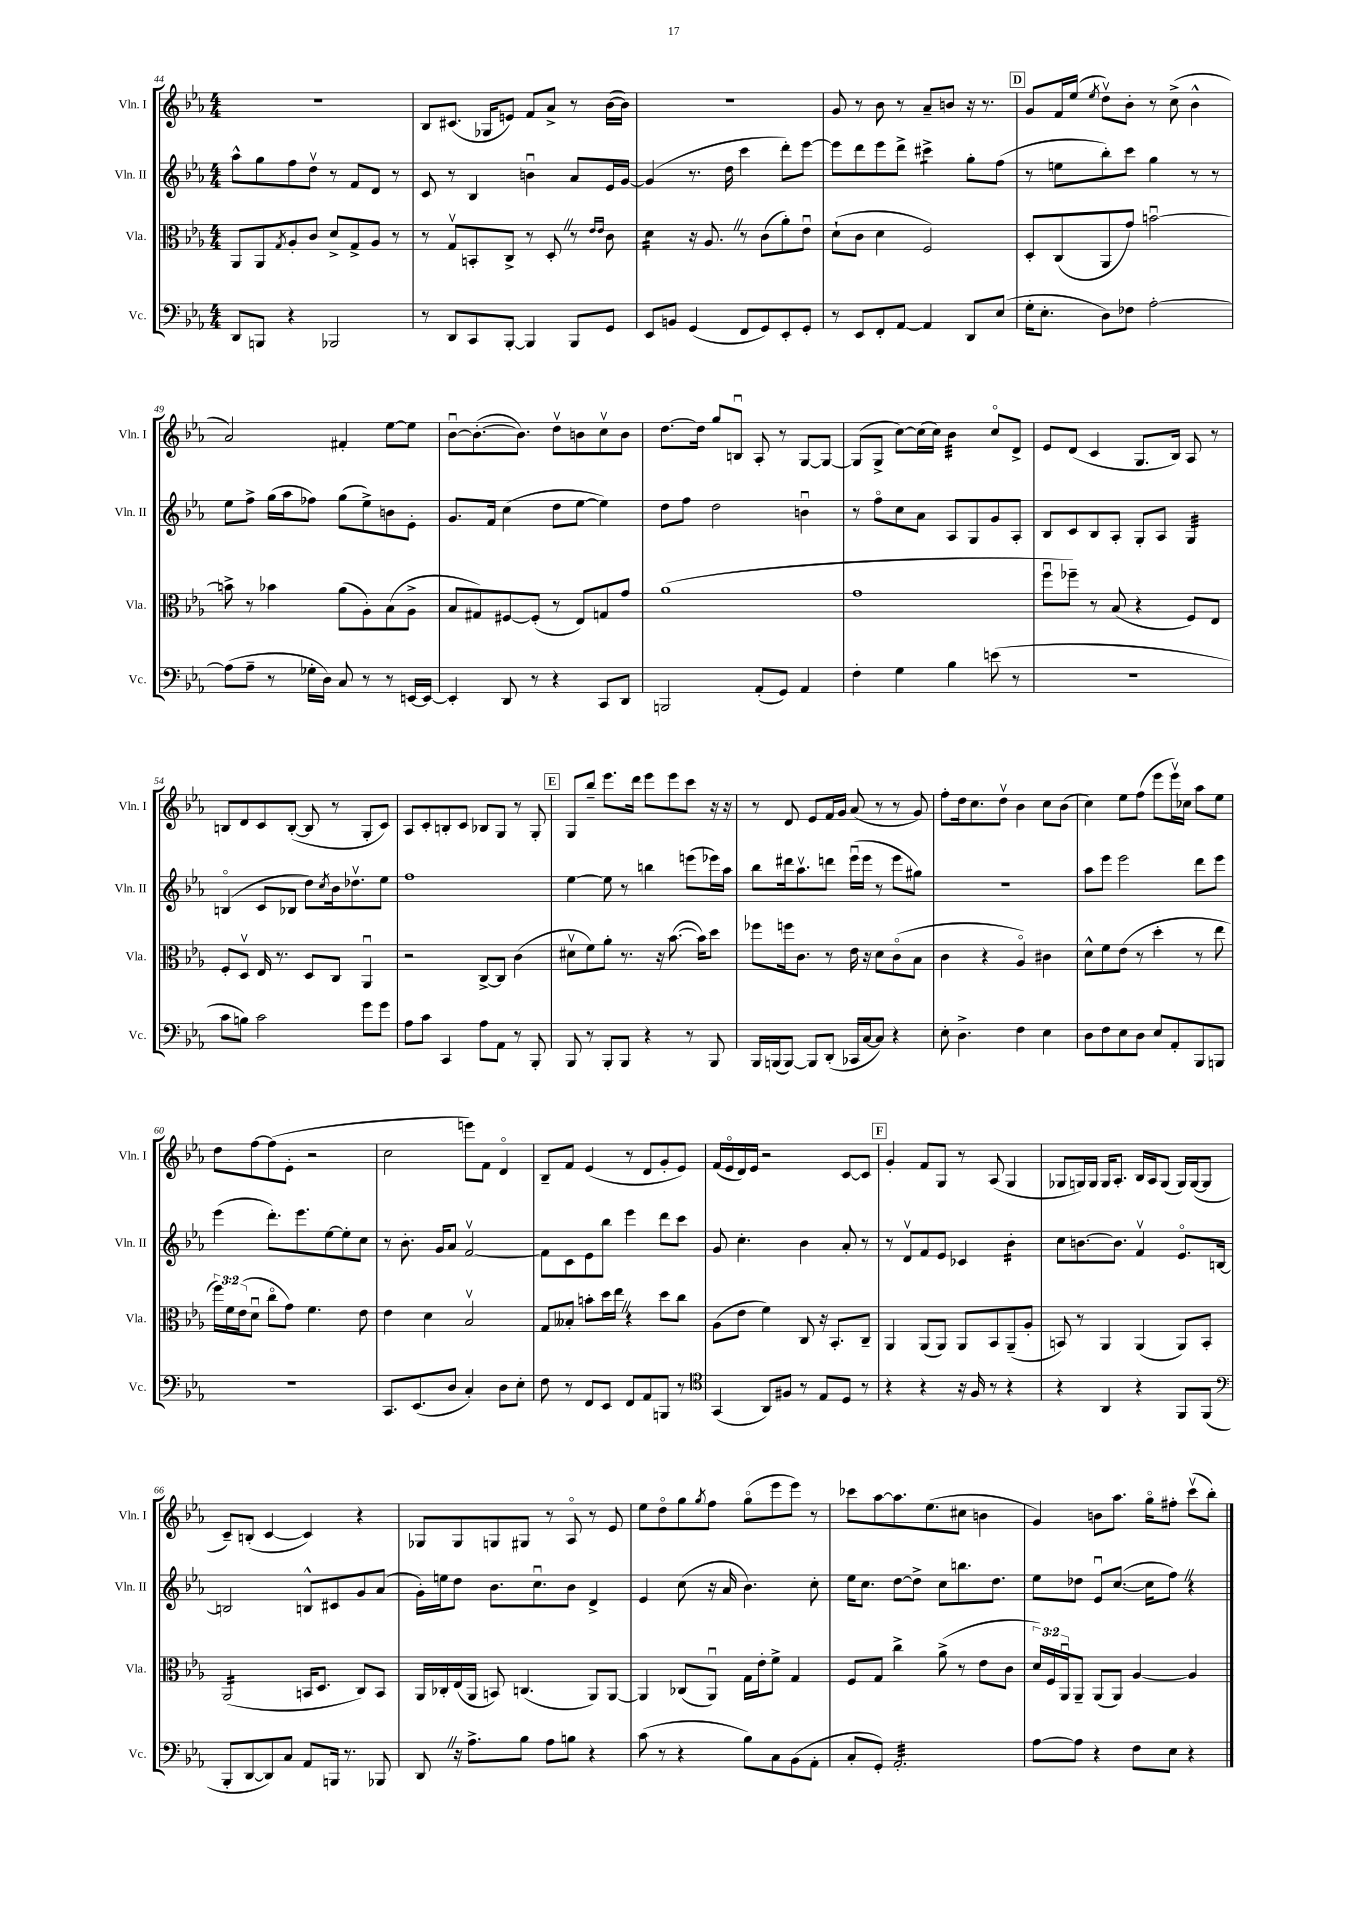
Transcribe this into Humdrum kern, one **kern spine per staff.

**kern	**kern	**kern	**kern
*staff4	*staff3	*staff2	*staff1
*clefF4	*clefC3	*clefG2	*clefG2
*k[b-e-a-]	*k[b-e-a-]	*k[b-e-a-]	*k[b-e-a-]
*M4/4	*M4/4	*M4/4	*M4/4
8DD/L	8AA-/L	8aa-^^\L	1r
8BBB/J	8AA-/	8gg\	.
.	8qG/	.	.
4r	8A-'/	8ff\	.
.	8c/J	8ddv\J	.
2BBB-/	8d^/L	8r	.
.	8G^/	8f/L	.
.	8A-/J	8d/J	.
.	8r	8r	.
=	=	=	=
8r	8r	8c/	8B-/L
8DD/L	8Gv/L	8r	(8.c#/J
8CC/	8BB'/	4B-/	.
.	.	.	16G-/LK
[8BBB-'/J	8C^/J	.	8e/J)
4BBB-/]	8r	4bu\	8f/L
.	8D'/	.	8a-^/J
8BBB-/L	8r	8a-/L	8r
.	16qqe-/LL	.	.
.	16qqe-/JJ	.	.
8GG/J	8c\	16e-/L	([16b-\LL
.	.	[16g/JJ	16b-\]JJ)
=	=	=	=
8EE-/L	4d\	(4g/]	1r
8BB/J	.	.	.
(4GG/	16r	8.r	.
.	8.A-/	.	.
.	.	16dd\	.
8FF/L	8r	4ccc\	.
8GG/)	(8c\L	.	.
8EE-'/	8a-'\)	8ddd'\L)	.
8GG'/J	8e-u\J	[8eee-\J	.
=	=	=	=
8r	(8d`\L	8eee-\]L	8g/
8EE-/L	8c\J	8ddd\	8r
8FF'/	4d\	8eee-\	8b-\
[8AA-/J	.	8ddd^\J	8r
4AA-/]	2F/)	4ccc#^\	8a-~/L
.	.	.	8b/J
8DD/L	.	8gg'\L	16r
.	.	.	8.r
(8E-/J	.	(8ff\J	.
=	=	=	=
16G'\LK	8D'/L	8r	8g/L
8.E-'\J	.	.	.
.	(8C/	8ee\L	16f/L
.	.	.	(16ee-/JJ
.	.	.	8qee-/
8D\L)	8AA-/	8bb-'\)	8ddv\L)
8F-\J	8g/J)	8ccc\J	8b-'\J
[2A-'\	[2bu\	4gg\	8r
.	.	.	(8cc^\
.	.	8r	4b-^^\
.	.	8r	.
=	=	=	=
(8A-\]L	8b^\]	8ee-\L	2a-/)
8A-~\J	8r	8ff^\J	.
8r	4b-\	(16gg\LL	.
.	.	16aa-\J	.
16G-'\LL	.	8ff-\J)	.
16D\JJ)	.	.	.
8C/	(8a-\L	(8gg\L	4f#'/
8r	8A-'\)	8ee-^\)	.
8r	(8B-\	8b\	[8ee-\L
[16EE/LL	8A-^\J	8e-'\J	8ee-\]J
16EE/_JJ	.	.	.
=	=	=	=
4EE'/]	8B-/L	8.g/L	[8b-u\L
.	8G#/)	.	(8.b-'\_
.	.	16f/Jk	.
8DD/	[8F#/	(4cc\	.
.	.	.	8.b-\]J)
8r	(8F#'/]J	.	.
4r	8r	8dd\L	8ddv\L
.	8E-/L)	[8ee-\J	8b\
8CC/L	8G/	4ee-\])	8ccv\
8DD/J	8g/J	.	8b\J
=	=	=	=
2BBB/	(1a-	8dd\L	[8.dd\L
.	.	8ff\J	.
.	.	.	16dd\]Jk
.	.	2dd\	8gg/L
.	.	.	8Bu/J
(8AA-'/L	.	.	8A-'/
8GG/J)	.	.	8r
4AA-/	.	4bu\	[8G/L
.	.	.	8G/_J
=	=	=	=
4F'\	1g	8r	(8G/]L
.	.	8ffo\L	8G^/J
4G\	.	8cc\	[8cc\L)
.	.	8a-\J	(16cc\]L
.	.	.	16cc\JJ)
4B-\	.	8A-/L	4b-\
.	.	8G/	.
(8e\	.	8g/	8cco/L
8r	.	8A-'/J	8d^/J
=	=	=	=
1r	8ffu\L	8B-/L	8e-/L
.	8ff-~\J)	8c/	(8d/J
.	8r	8B-/	4c/
.	(8B-/	8A-'/J	.
.	4r	8G'/L	8.G/L
.	.	8A-/J	.
.	.	.	16B-/Jk)
.	8F/L)	4G/	8A-/
.	8E-/J	.	8r
=	=	=	=
8c\L	8F'/L	(4Bo/	8B/L
8B\J)	8Dv/J	.	8d/
2c\	16E-/	8c/L	8c/
.	8.r	.	.
.	.	8B-/J	([8B'/J
.	8D/L	8dd\L)	8B/]
.	.	8qcc/	.
.	8C/J	16b-\k	8r
.	.	8.dd-v\	.
8g\L	4AA-u/	.	8G'/L
8g\J	.	8ee-\J	8c/J)
=	=	=	=
8A-\L	2r	1ff	8A-/L
8c\J	.	.	8c'/
4CC/	.	.	8B'/
.	.	.	8c/J
8A-\L	[8C^/L	.	8B-/L
8AA-\J	8C/]J	.	8G/J
8r	(4c\	.	8r
8BBB-'/	.	.	8G'/
=	=	=	=
8BBB-/	8d#v\L	[4ee-\	8G/L
8r	8f\)	.	8bb-~/J
8BBB-'/L	8a-'\J	8ee-\]	8.eee-\L
8BBB-/J	8.r	8r	.
.	.	.	16ddd\Jk
4r	.	4bb\	8eee-\L
.	16r	.	.
.	([8.b-\	.	8eee-\
8r	.	(8eee\L	8ccc\J
.	16b-\]LK)	.	.
8BBB-/	8dd\J	16eee-\L)	16r
.	.	16aa-\JJ	16r
=	=	=	=
16BBB-/LL	8ff-\L	8bb-\L	8r
(16BBB/J	.	.	.
[8BBB/J)	16ff\k	16ddd#\k	8d/
.	8.c\J	8.aa-v\	.
8BBB/]L	.	.	8e-/L
(8DD'/J	8r	8ddd\J	16f/L
.	.	.	16g/JJ
16CC-/LL	16e-\	(16eee-u\LL	(8a-/
[16C/J	16r	16eee-\JJ	.
8C/]J)	8d\L	8r	8r
4r	(8co\	8eee-\L	8r
.	8B-\J	8gg#\J)	8g/)
=	=	=	=
8E-'\	4c\	1r	8ff'\L
4.D^\	.	.	16dd\k
.	.	.	8.cc\
.	4r	.	.
.	.	.	8ddv\J
4F\	4A-o/)	.	4b-\
4E-\	4c#\	.	8cc\L
.	.	.	(8b-\J
=	=	=	=
8D\L	8d^^\L	8aa-\L	4cc\)
8F\	8f\	8eee-\J	.
8E-\	(8e-\J	2eee-\	8ee-\L
8D\J	8r	.	(8ff\J
8E-/L	4dd'\	.	8eee-\L
8AA-'/	.	.	16eee-v\L)
.	.	.	16cc-\JJ
8BBB-/	8r	8ddd\L	8aa-\L
8BBB/J	8ee-\	8eee-\J	8ee-\J
=	=	=	=
1r	24ff\LL)	(4eee-\	8dd\L
.	24f\	.	.
.	(24e-\J	.	.
.	8du\J	.	[8ff\
.	8cco\L	8.ddd'\L)	(8ff\]
.	8g\J)	.	8e-'\J
.	.	8.eee-\	.
.	4.f\	.	2r
.	.	[8ee-\	.
.	.	8ee-'\]	.
.	8e-\	8cc\J	.
=	=	=	=
8.CC/L	4e-\	8r	2cc\
.	.	8.b-'\	.
(8.EE-/	.	.	.
.	4d\	.	.
.	.	16g/LK	.
8D/J	.	8a-/J	.
4C'/)	2B-v/	[2fv/	8eee\L)
.	.	.	8f\J
8D\L	.	.	4do/
8E-'\J	.	.	.
=	=	=	=
8F\	8G/L	8f\]L	8B-~/L
8r	8B--'/J	8c\	8f/J
8FF/L	8b'\L	8e-\	(4e-/
8EE-/J	16dd\L	8bb-\J	.
.	16ee-\JJ	.	.
8FF/L	4r	4eee-\	8r
8AA-/	.	.	8d/L
8BBB/J	8dd\L	8ddd\L	8g'/
8r	8cc\J	8ccc\J	8e-/J)
=	=	=	=
*clefC4	*	*	*
(4GG/	(8A-\L	8g/	(16f/LL
.	.	.	16e-o/
.	8e-\J	4.cc'\	16d/)
.	.	.	16e-/JJ
8AA-/L)	4f\)	.	2r
8F#/J	.	.	.
8r	8C/	4b-\	.
8E-/L	16r	.	.
.	8.BB-'/L	.	.
8D/J	.	8a-'/	[8c/L
8r	8C~/J	8r	8c/]J
=	=	=	=
4r	4AA-/	8r	4g'/
.	.	8dv/L	.
4r	(8AA-/L	8f/	8f/L
.	8AA-/J)	8e-/J	8G/J
16r	8AA-/L	4c-/	8r
16F/	.	.	.
8r	8BB-/	.	(8A-/
4r	(8AA-~/	4b-'\	4G/
.	8A-'/J	.	.
=	=	=	=
4r	8BB/)	8cc\L	8G-/L
.	8r	[8.b\	16G/L)
.	.	.	16G/JJ
4AA-/	4AA-/	.	16G/LK
.	.	8.b\]J	8.A-'/J
4r	(4AA-/	4fv/	16B-/LL
.	.	.	16A-/J
.	.	.	(8G/J
8FF/L	8AA-/L)	8.e-o/L	16G/LL)
.	.	.	([16G/J
(8FF/J	8BB'/J	.	8G/]J
.	.	[16B/Jk	.
=	=	=	=
*clefF4	*	*	*
8BBB-'/L	(2AA-/	2B/]	8c~/L)
[8DD/	.	.	(8B'/J
8DD/])	.	.	[4c/
8C/J	.	.	.
8AA-/L	16BB/LK	8B^^/L	4c/])
.	8.D/J	.	.
16BBB/Jk	.	8c#/	.
8.r	.	.	.
.	8C/L)	8g/	4r
8BBB-/	8BB/J	(8a-/J	.
=	=	=	=
8DD/	16AA-/LL	16g'\LL)	8G-/L
.	16C-'/	16ee\J	.
16r	(16E-/	8dd\J	8G-/
8.A-^\L	16AA-/JJ	.	.
.	8BB/)	8.b-\L	8G/
8B-\J	(4.C/	.	8G#/J
.	.	8.ccu\	.
8A-\L	.	.	8r
8B\J	.	8b-\J	8A-o/
4r	8AA-/L)	4d^/	8r
.	[8AA-/J	.	8e-/
=	=	=	=
(8c\	4AA-/]	4e-/	8ee-\L
8r	.	.	8ddo\
4r	(8C-/L	(8cc\	8gg\
.	.	.	8qgg/
.	8AA-u/J)	16r	8ff\J
.	.	16a-/	.
8B-\L)	16G\LL	4.b-\)	(8ggo\L
.	16e-'\J	.	.
8C\	8f^\J	.	8eee-\
(8BB-\	4G/	.	8eee-\J)
8AA-'\J	.	8cc'\	8r
=	=	=	=
8C'/L	8F/L	16ee-\LK	8ccc-\L
.	.	8.cc\J	.
8GG'/J)	8G/J	.	[8aa-\
2.AA-'/	4cc^\	[8dd\L	8.aa-\]
.	.	8dd^\]J	.
.	.	.	(8.ee-\
.	(8a-^\	8cc\L	.
.	8r	8.bb\	8cc#\J
.	8e-\L	.	4b\
.	.	8.dd\J	.
.	8c\J	.	.
=	=	=	=
[8A-\L	24d/LL)	8ee-\L	4g/)
.	24F/	.	.
.	24AA-u/J	.	.
8A-\]J	8AA-~/J	8dd-\J	.
4r	(8AA-/L	8e-u/L	8b\L
.	8AA-/J)	([8.cc/J	8.aa-\J
8F\L	[4A-/	.	.
.	.	16cc\]LK	16ggo\LK
8E-\J	.	8ff\J)	8ff#'\J
4r	4A-/]	4r	(8cccv\L
.	.	.	8bb-'\J)
==	==	==	==
*-	*-	*-	*-
